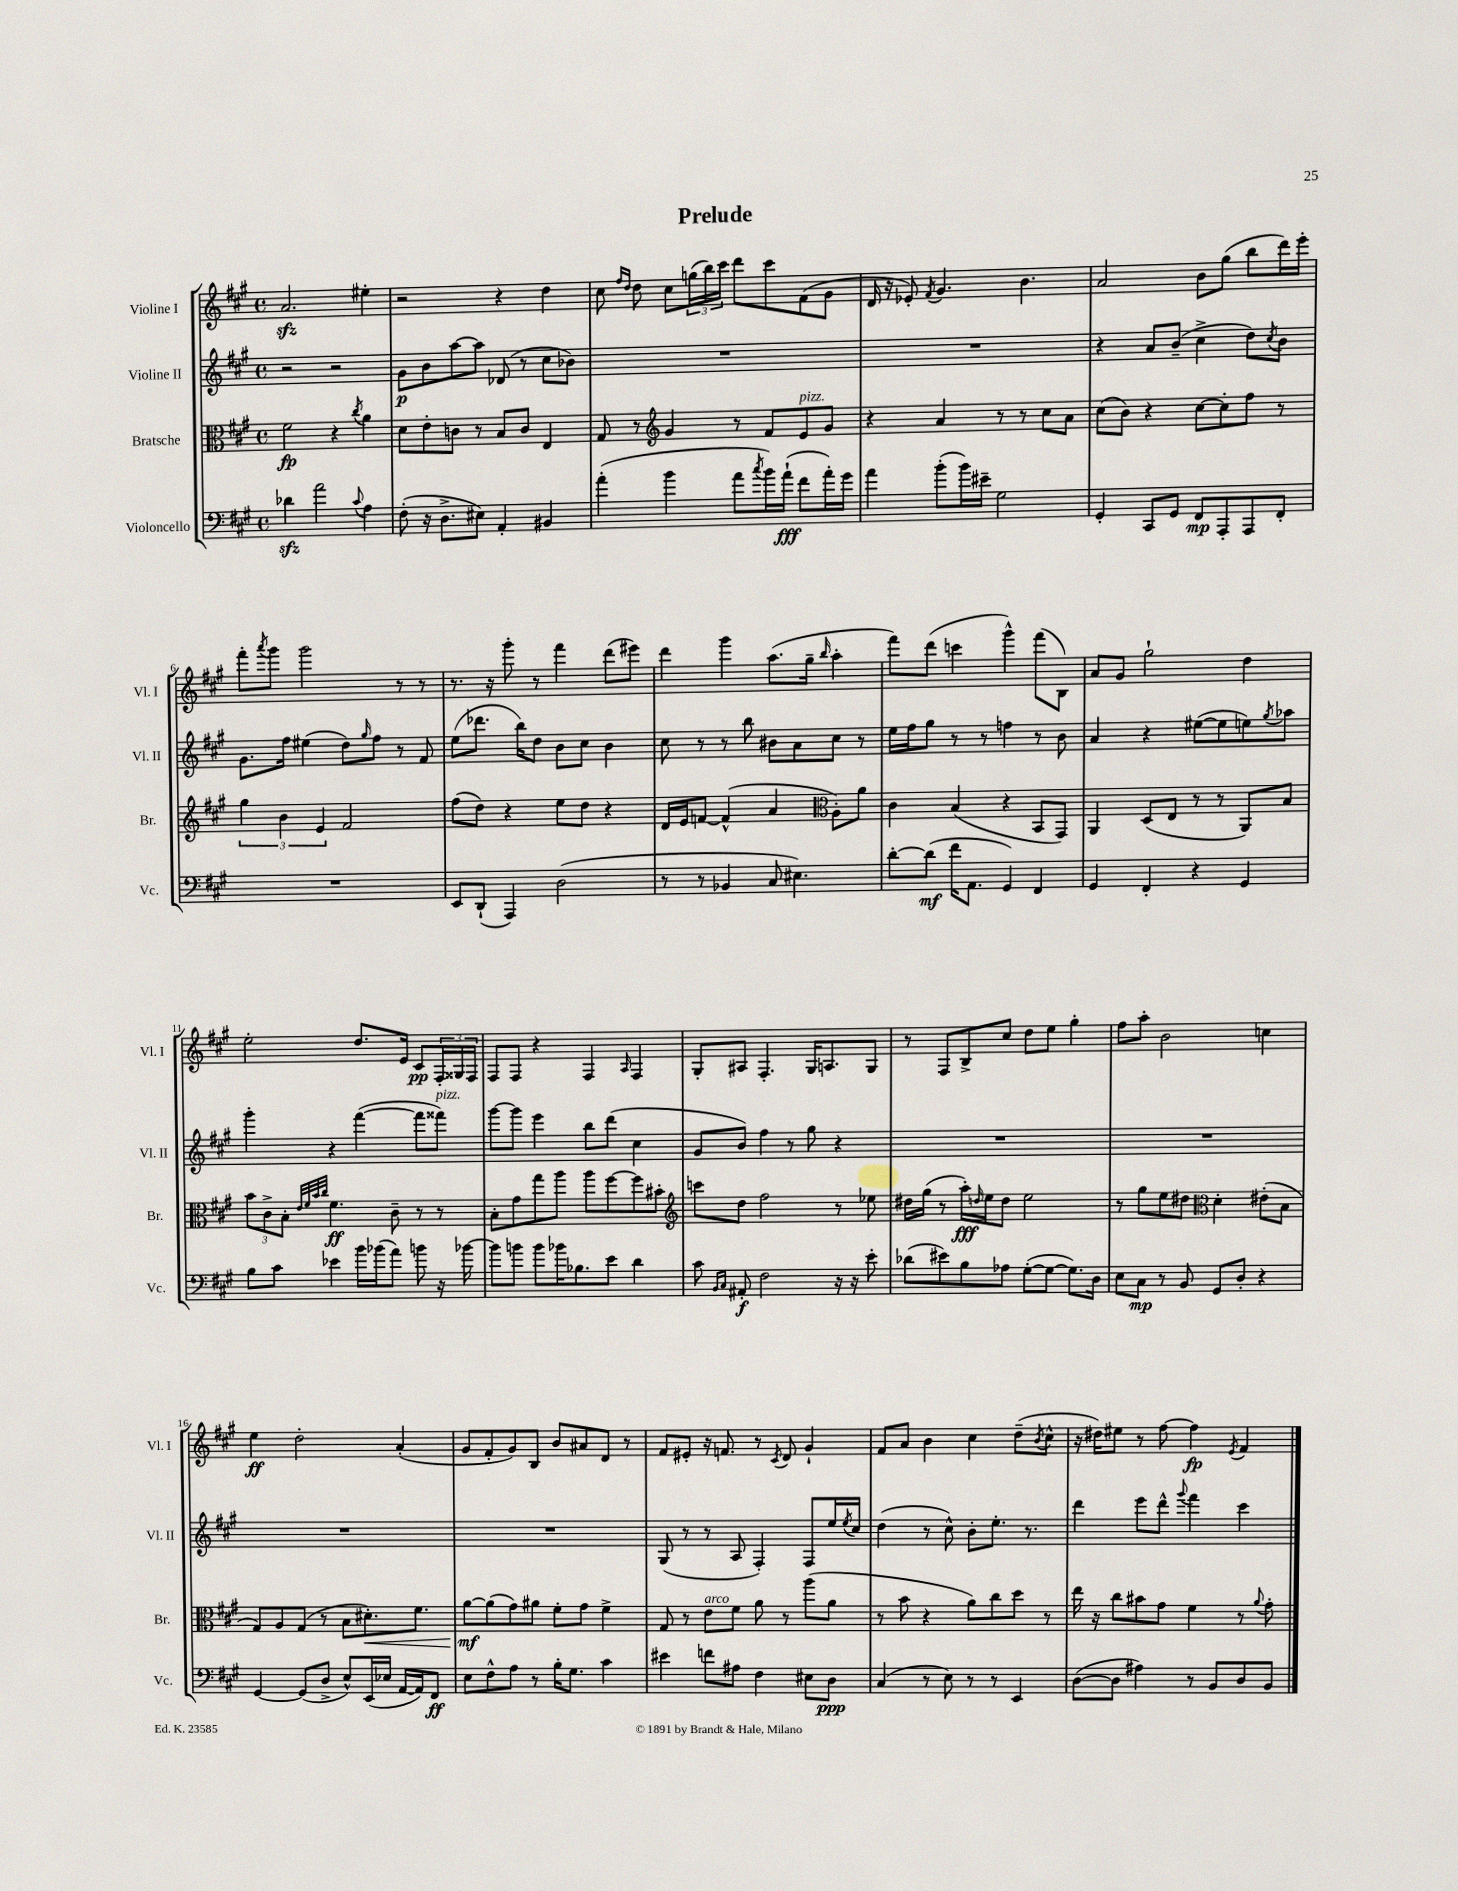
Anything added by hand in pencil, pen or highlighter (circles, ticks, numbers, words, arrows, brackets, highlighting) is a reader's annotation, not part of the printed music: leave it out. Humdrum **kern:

**kern	**kern	**kern	**kern
*staff4	*staff3	*staff2	*staff1
*clefF4	*clefC3	*clefG2	*clefG2
*k[f#c#g#]	*k[f#c#g#]	*k[f#c#g#]	*k[f#c#g#]
*M4/4	*M4/4	*M4/4	*M4/4
*met(c)	*met(c)	*met(c)	*met(c)
4d-	2f#	2r	2.a
2a	.	.	.
.	4r	2r	.
8qqc#	8qcc#	.	.
4A	4a	.	4ee#'
=	=	=	=
(8F#'	8d	8g#	2r
16r	8e'	8b	.
8.D^	.	.	.
.	8c	[8aa	.
8E#)	8r	8aa]	.
4AA'	8B	(8d-	4r
.	8c	8r	.
4BB#	4E	8cc#	4dd
.	.	8b-)	.
=	=	=	=
(4a'	8G#	1r	8cc#
.	.	.	16qqff#
.	.	.	16qqdd
.	8r	.	8dd
*	*clefG2	*	*
4b	4g#	.	8cc#
.	.	.	(24gg
.	.	.	24bb)
.	.	.	24ccc#
8a	8r	.	8ddd
8qcc#	.	.	.
16b)	8f#	.	8ccc#
(16a`	.	.	.
8f#	8e	.	(8f#
16a')	8g#	.	8g#
16g#	.	.	.
=	=	=	=
4a	4r	1r	16d
.	.	.	16r
.	.	.	8e-')
.	.	.	8qf#
(8b'	4a	.	4.g#
16b)	.	.	.
16e#~	.	.	.
2G#	8r	.	.
.	8r	.	4.b
.	8cc#	.	.
.	8a	.	.
=	=	=	=
4GG#'	(8cc#	4r	2a
.	8b)	.	.
8CC#	4r	8a	.
8GG#	.	(8b~	.
8FF#	[8cc#	4cc#^	8b
8AAA'	8cc#']	.	(8gg#
8AAA	8ff#	8dd)	8bb
.	.	8qcc#	.
8FF#'	8r	8b	16ddd)
.	.	.	16eee'
=	=	=	=
1r	6gg#	8.g#	8fff#'
.	.	.	8qaaa
.	.	.	8ggg#
.	6b	.	.
.	.	16ff#	.
.	.	(4ee#	2ggg#
.	6e	.	.
.	2f#	8dd)	.
.	.	16qqgg#	.
.	.	8ff#	.
.	.	8r	8r
.	.	8f#	8r
=	=	=	=
8EE	(8ff#	(8ee	8.r
(8DD`	8dd)	8.ddd-	.
.	.	.	16r
4AAA)	4r	.	8ggg#'
.	.	16bb)	.
.	.	8dd	8r
(2D	8ee	8b	4fff#
.	8dd	8cc#	.
.	4r	4b	(8ddd
.	.	.	8eee#)
=	=	=	=
8r	16d	8cc#	4ddd
.	16e	.	.
8r	[8f	8r	.
4BB-	(4f^^]	8r	4ggg#
.	.	8bb	.
8C#	4a	8b#	(8.aa
4.E#)	.	8a	.
.	.	.	16gg#~
*	*clefC3	*	*
.	.	.	16qqbb
.	8A')	8cc#	4aa'
.	8a	8r	.
=	=	=	=
[8d'	4c#	16ee	8fff#)
.	.	16ff#	.
(8d]	.	8gg#	(8ddd
16f#	(4B	8r	4ccc
8.AA	.	.	.
.	.	8r	.
4GG#)	4r	4ff	4ggg#^^)
4FF#	8BB	8r	(8fff#
.	8GG#)	8b	8B)
=	=	=	=
4GG#	4AA	4a	8a
.	.	.	8g#
4FF#'	(8D	4r	2gg#`
.	8E	.	.
4r	8r	([8ee#	.
.	8r	8ee#]	.
4GG#	8AA)	8ee)	4dd
.	.	8qgg#	.
.	8B	8aa-	.
=	=	=	=
8B	12b	4ggg#'	2ee'
.	12c#^	.	.
8c#	.	.	.
.	12B'	.	.
.	32qqe	.	.
.	32qqf#	.	.
.	32qqb	.	.
.	32qqcc#	.	.
4e-	4.f#	4r	.
16b	.	([4fff#	8.dd
(16b-	.	.	.
8a)	8c#~	.	.
.	.	.	16e
8b	8r	8fff#]	8c#
16r	8r	8fff##)	24F#'
.	.	.	24G##
[16b-	.	.	.
.	.	.	24F#
=	=	=	=
8b-]	8B'	[8ggg#	8F#
8b	8g#	8ggg#]	8F#
8b	8gg#	4eee	4r
16b-	8aa	.	.
8.B-	.	.	.
.	8aa	8bb	4F#
8e	[8ff#	(8ddd	.
.	.	.	16qqA
4d	8ff#]	4cc#	4F#
.	8b#'	.	.
=	=	=	=
*	*clefG2	*	*
8c#	8ccc	8g#	8G#'
16qqBB	.	.	.
16qqC#	.	.	.
8AA#'	8dd	8b)	8A#
2F#	2ff#	4ff#	4.F#'
.	.	8r	.
.	.	8gg#	16G#
.	.	.	8.A
16r	8r	4r	.
16r	.	.	.
8e'	8ee-	.	8G#
=	=	=	=
(8d-	16dd#	1r	8r
.	(16gg#	.	.
8e#)	8r	.	8F#
8B	16aa')	.	8B^
.	16qqdd	.	.
.	16ee	.	.
8A-	8dd	.	8cc#
([8G#'	2ee	.	8dd
8G#_	.	.	8ee
8.G#])	.	.	4gg#'
16D	.	.	.
=	=	=	=
8E	8r	1r	8ff#
8C#	8gg#	.	8aa'
8r	8ee	.	2b
8BB	8dd#	.	.
*	*clefC3	*	*
8GG#	4d'	.	.
8D'	.	.	.
4r	(8e#'	.	4cc
.	8B	.	.
=	=	=	=
[4GG#	8G#)	1r	4ee
.	8A	.	.
(8GG#]	(8G#	.	2dd'
8D^	8r	.	.
8E^^)	8B	.	.
(16EE	8.d#')	.	.
16E-	.	.	.
[16AA	.	.	(4a'
16AA])	8.f#	.	.
8FF#	.	.	.
=	=	=	=
8E	[8a	1r	8g#
8F#^^	(8a]	.	8f#'
8A	8g#)	.	8g#)
8r	8a#	.	8B
16B'	8f#'	.	8b
8.G#	.	.	.
.	8g#	.	8a#
4c#	4f#^	.	8d
.	.	.	8r
=	=	=	=
4e#	8G#	(8G#	8f#
.	8r	8r	8e#'
8f	8e	8r	16r
.	.	.	8.f
8A#	8f#	8A	.
4F#	8a	4F#')	8r
.	.	.	8qc#
.	8r	.	8d
8E#	(8aa	8F#	4g#`
8D	8a	16ee	.
.	.	8qee	.
.	.	16cc#	.
=	=	=	=
(4C#	8r	(4dd	8f#
.	8b	.	8a
8r	4r	8r	4b
8E)	.	8cc#^^)	.
8r	8a)	8b'	4cc#
8r	8cc#	8.ee'	.
4EE	8dd	.	(8dd~
.	.	8.r	.
.	.	.	8qb
.	8r	.	8cc#^^
=	=	=	=
([8D	16ee	4ddd	16r
.	16r	.	16dd#)
8D]	8cc#	.	8ee#
4A#)	8b#	8eee	8r
.	8g#	8ddd^^	[8ff#
.	.	8qqggg#	.
8r	4f#	4fff#	4ff#]
8BB	.	.	.
.	.	.	8qe
8D	8r	4ccc#	4f#
.	8qqa	.	.
8BB	8g#'	.	.
==	==	==	==
*-	*-	*-	*-
